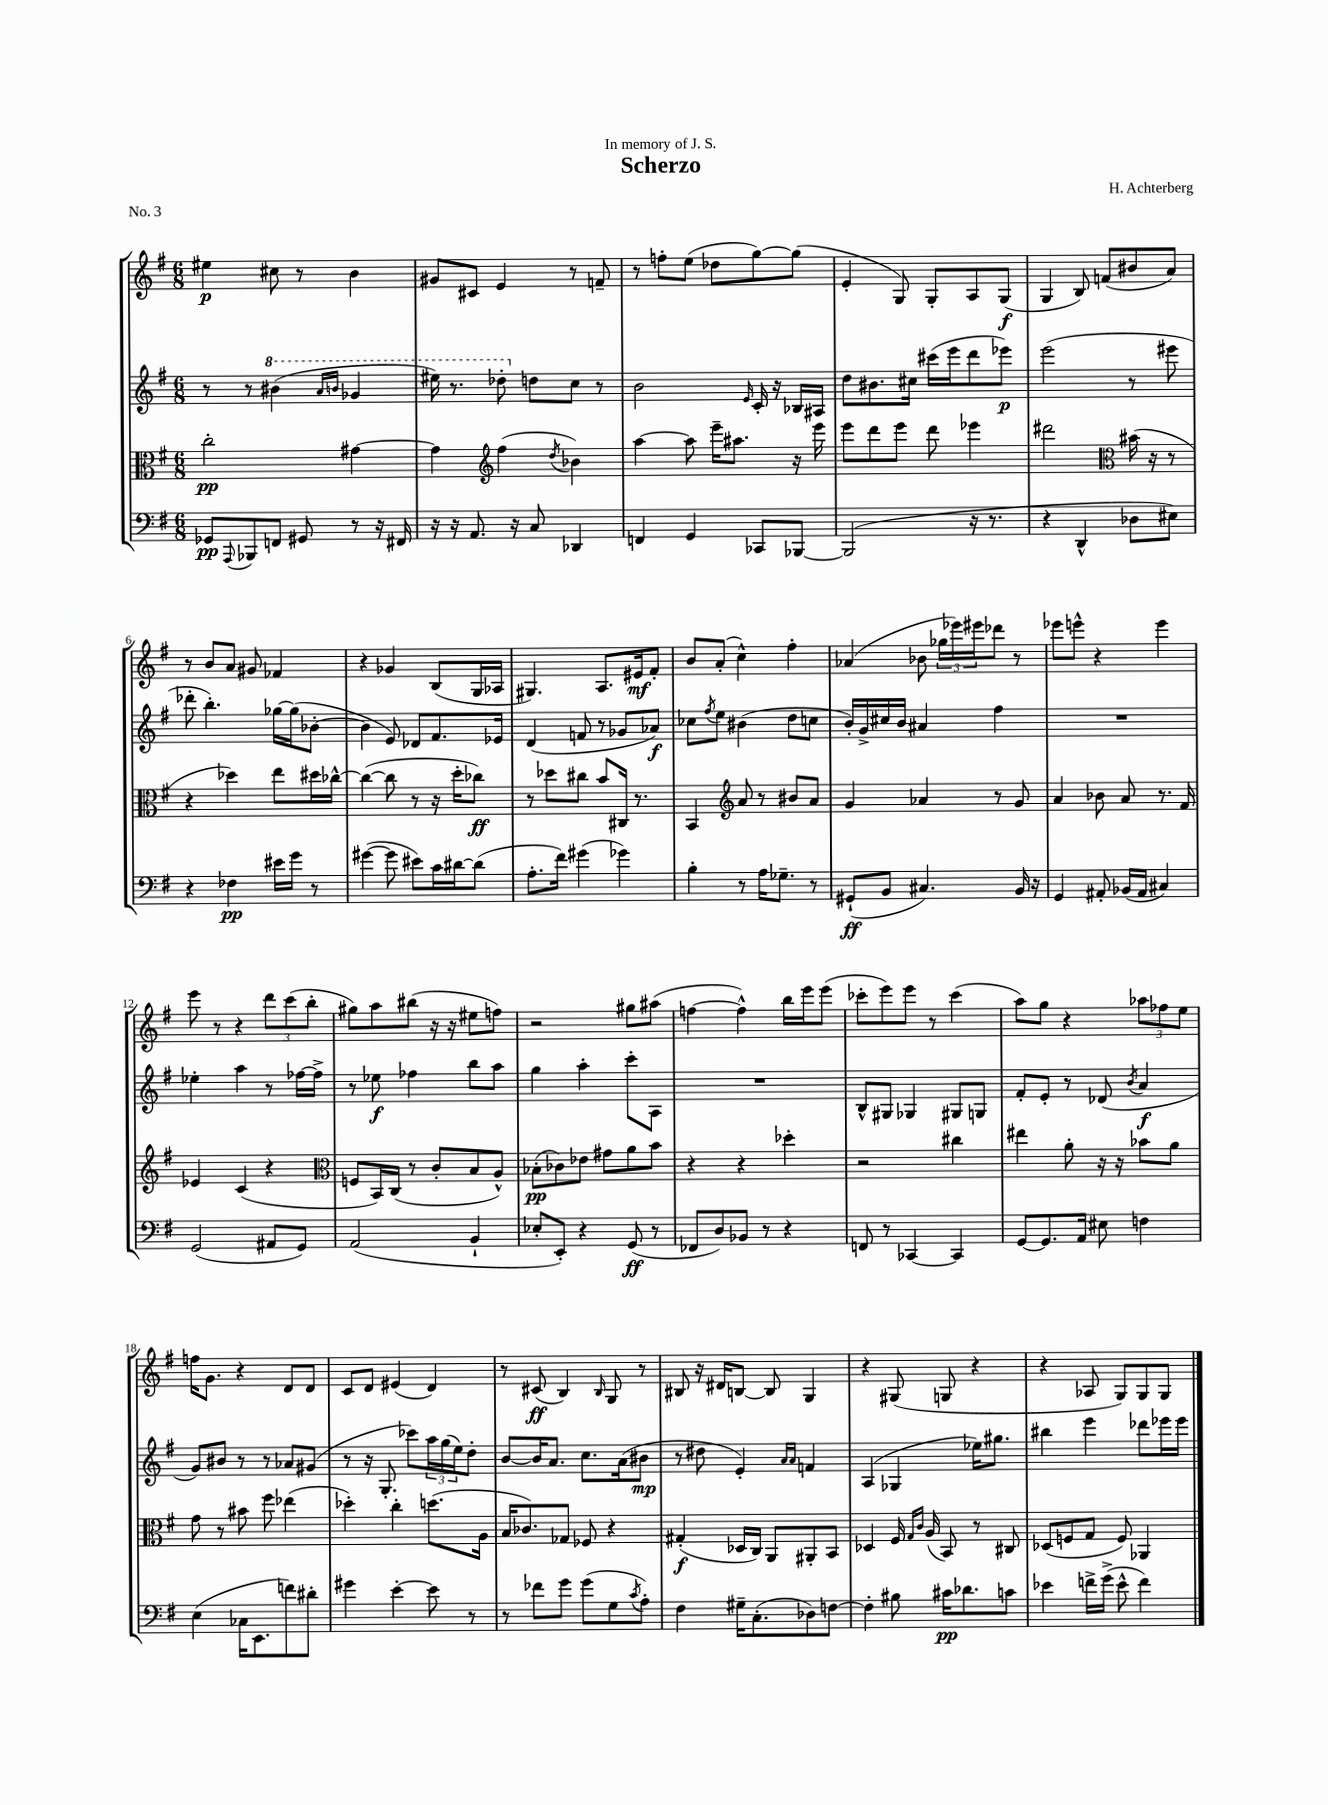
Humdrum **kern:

**kern	**kern	**kern	**kern
*staff4	*staff3	*staff2	*staff1
*clefF4	*clefC3	*clefG2	*clefG2
*k[f#]	*k[f#]	*k[f#]	*k[f#]
*M6/8	*M6/8	*M6/8	*M6/8
8GG-	2cc'	8r	4ee#
8qqAAA	.	.	.
8BBB-	.	8r	.
8FF	.	(4bb#	8cc#
8GG#	.	.	8r
.	.	16qqaa	.
.	.	16qqbb	.
8r	[4g#	4gg-	4b
16r	.	.	.
16FF#	.	.	.
=	=	=	=
16r	4g#]	16eee#)	8g#
16r	.	8.r	.
8.AA	.	.	8c#
*	*clefG2	*	*
.	(4ff#	8ddd-'	4e
16r	.	.	.
8C	.	8dd	.
.	8qdd	.	.
4DD-	4b-)	8cc	8r
.	.	8r	8f~
=	=	=	=
4FF	[4aa	2b	8r
.	.	.	8ff'
4GG	8aa]	.	(8ee
.	16eee~	.	8dd-
.	8.aa#	.	.
.	.	16qqe	.
8CC-	.	16c'	[8gg)
.	.	16r	.
[8BBB-	16r	16B-	(8gg]
.	16eee	16A#	.
=	=	=	=
(2BBB-]	8eee	8dd	4e'
.	8ddd	8.b#	.
.	8eee	.	8G)
.	.	16cc#	.
.	8ddd	(16ccc#	8G'
.	.	16eee	.
16r	4eee-	8ddd	8A
8.r	.	.	.
.	.	8eee-)	(8G
=	=	=	=
4r	2ddd#	(2eee	4G
4DD^^	.	.	8B)
.	.	.	(8f
*	*clefC3	*	*
8D-	(16b#	8r	8b#
.	16r	.	.
8E#)	8r	8eee#	8a)
=	=	=	=
4r	4r	8ddd-'	8r
.	.	4.bb')	8b
4F-	4dd-)	.	8a
.	.	.	8g#
16e#	8ee	[16gg-	4f-
16g	.	(16gg-]	.
8r	16dd#	[8b-'	.
.	[16cc-^^	.	.
=	=	=	=
([4g#	(4cc-_	4b-]	4r
8g#]	8cc-]	8e)	4g-
8e#)	8r	8d-	.
16c	16r	8.f#	(8B
[16d#	16dd'	.	.
(8d#]	8cc-)	.	16G
.	.	16e-	16A-
=	=	=	=
8.A'	8r	(4d	4.G#)
.	8dd-	.	.
16f#)	.	.	.
(4g#	8cc#	8f	.
.	8b	8r	8.A
4g-)	16C#	8g-	.
.	8.r	.	16e#
.	.	8a-)	8f#'
=	=	=	=
4B'	4BB	8cc-	8b
.	.	8qff#	.
.	.	8ee	(8a'
*	*clefG2	*	*
8r	8a	(4b#	4cc^^)
16A	8r	.	.
8.G-~	.	.	.
.	8b#	8dd	4ff#'
8r	8a	8cc	.
=	=	=	=
(8GG#`	4g	16b')	(4a-
.	.	16g^	.
8BB	.	16cc#	.
.	.	16b	.
4.C#)	4a-	4a#	8b-
.	.	.	24gg-
.	.	.	24eee-)
.	.	.	24eee#
.	8r	4ff#	8ddd-
16BB	8g	.	8r
16r	.	.	.
=	=	=	=
4GG	4a	2.r	8eee-
.	.	.	8eee^^
8AA#'	8b-	.	4r
(16BB-	8a	.	.
16AA#	.	.	.
4C#)	8.r	.	4eee
.	16f#	.	.
=	=	=	=
(2GG	4e-	4ee-'	8eee
.	.	.	8r
.	(4c	4aa	4r
8AA#	4r	8r	12ddd
.	.	.	(12ccc
8GG)	.	[16ff-	.
.	.	.	12bb'
.	.	16ff-^]	.
=	=	=	=
*	*clefC3	*	*
(2AA	8F	8r	8gg#)
.	16BB)	8ee-	8aa
.	(16C	.	.
.	8r	4ff-	(8bb#
.	8c'	.	16r
.	.	.	16r
4BB`	8B	8bb	8ee#
.	8A^^)	8aa	8ff)
=	=	=	=
8E-'	(8B-'	4gg	2r
8EE')	8c-)	.	.
4r	8e-	4aa'	.
.	8g#	.	.
(8GG	8a	8ccc'	8gg#
8r	8b	8A	(8aa#
=	=	=	=
8FF-	4r	2.r	[4ff
8D)	.	.	.
8BB-	4r	.	4ff^^])
8r	.	.	.
4r	4dd-'	.	16bb
.	.	.	16eee
.	.	.	(8eee
=	=	=	=
8FF	2r	8B^^	8ccc-'
8r	.	8G#	8eee)
[4CC-	.	4G-	8eee
.	.	.	8r
4CC-]	4cc#	8G#	(4ccc-
.	.	8G	.
=	=	=	=
[8GG	4ee#	8f#'	8aa)
8.GG]	.	8e'	8gg
.	8a'	8r	4r
16AA	.	.	.
8E#	16r	(8d-	.
.	16r	.	.
.	.	8qb	.
4F	8b-	4a	12aa-
.	.	.	12ff-
.	8a	.	.
.	.	.	12ee
=	=	=	=
(4E	8g	8g)	16ff
.	.	.	8.g
.	8r	8b#	.
16C-	8b#	8r	4r
8.EE	.	.	.
.	8ff#	8r	.
8f)	(4ee-	8a-	8d
8d#'	.	(8g#	8d
=	=	=	=
4g#	4dd-')	8r	8c
.	.	16r	8d
.	.	8.G'	.
[4e'	4cc'	.	(4e#
.	.	8ccc-)	.
8e]	(8.dd	24aa	4d)
.	.	(24gg	.
.	.	24ee)	.
8r	.	8dd'	.
.	16A	.	.
=	=	=	=
8r	16B	[8b	8r
.	8.c-)	.	.
8f-	.	16b]	(8c#
.	.	8.a	.
8g	8G-	.	4B)
(8g	8F-	8.cc	.
.	.	.	16qqB
8G	4r	.	8G
.	.	(16a	.
8qc	.	.	.
8A')	.	8b#	8r
=	=	=	=
4F#	(4G#'	8r	8B#
.	.	8dd#	16r
.	.	.	16d#
16G#~	16D-	4e')	[8B
(8.C'	16C)	.	.
.	8AA	.	8B]
.	.	16qqa	.
.	.	16qqa	.
8D-)	8AA#'	4f	4G
[8F	8BB	.	.
=	=	=	=
4F']	4D-	(4A	4r
8B#	16F#	4G-	(8G#
.	16qqG	.	.
.	16qqc	.	.
.	(16A	.	.
16c#	8BB)	.	8G
8.d-	.	.	.
.	8r	16ee-)	4r
.	.	8.gg#	.
8c	8C#	.	.
=	=	=	=
4e-	(8D-	4bb#	4r
.	8F	.	.
16f^	8G	4eee	8A-
(16g^	.	.	.
8e-^^	8F)	.	8G)
4f)	4AA-	8ddd-	8G
.	.	16eee-	8G
.	.	16eee-	.
==	==	==	==
*-	*-	*-	*-
